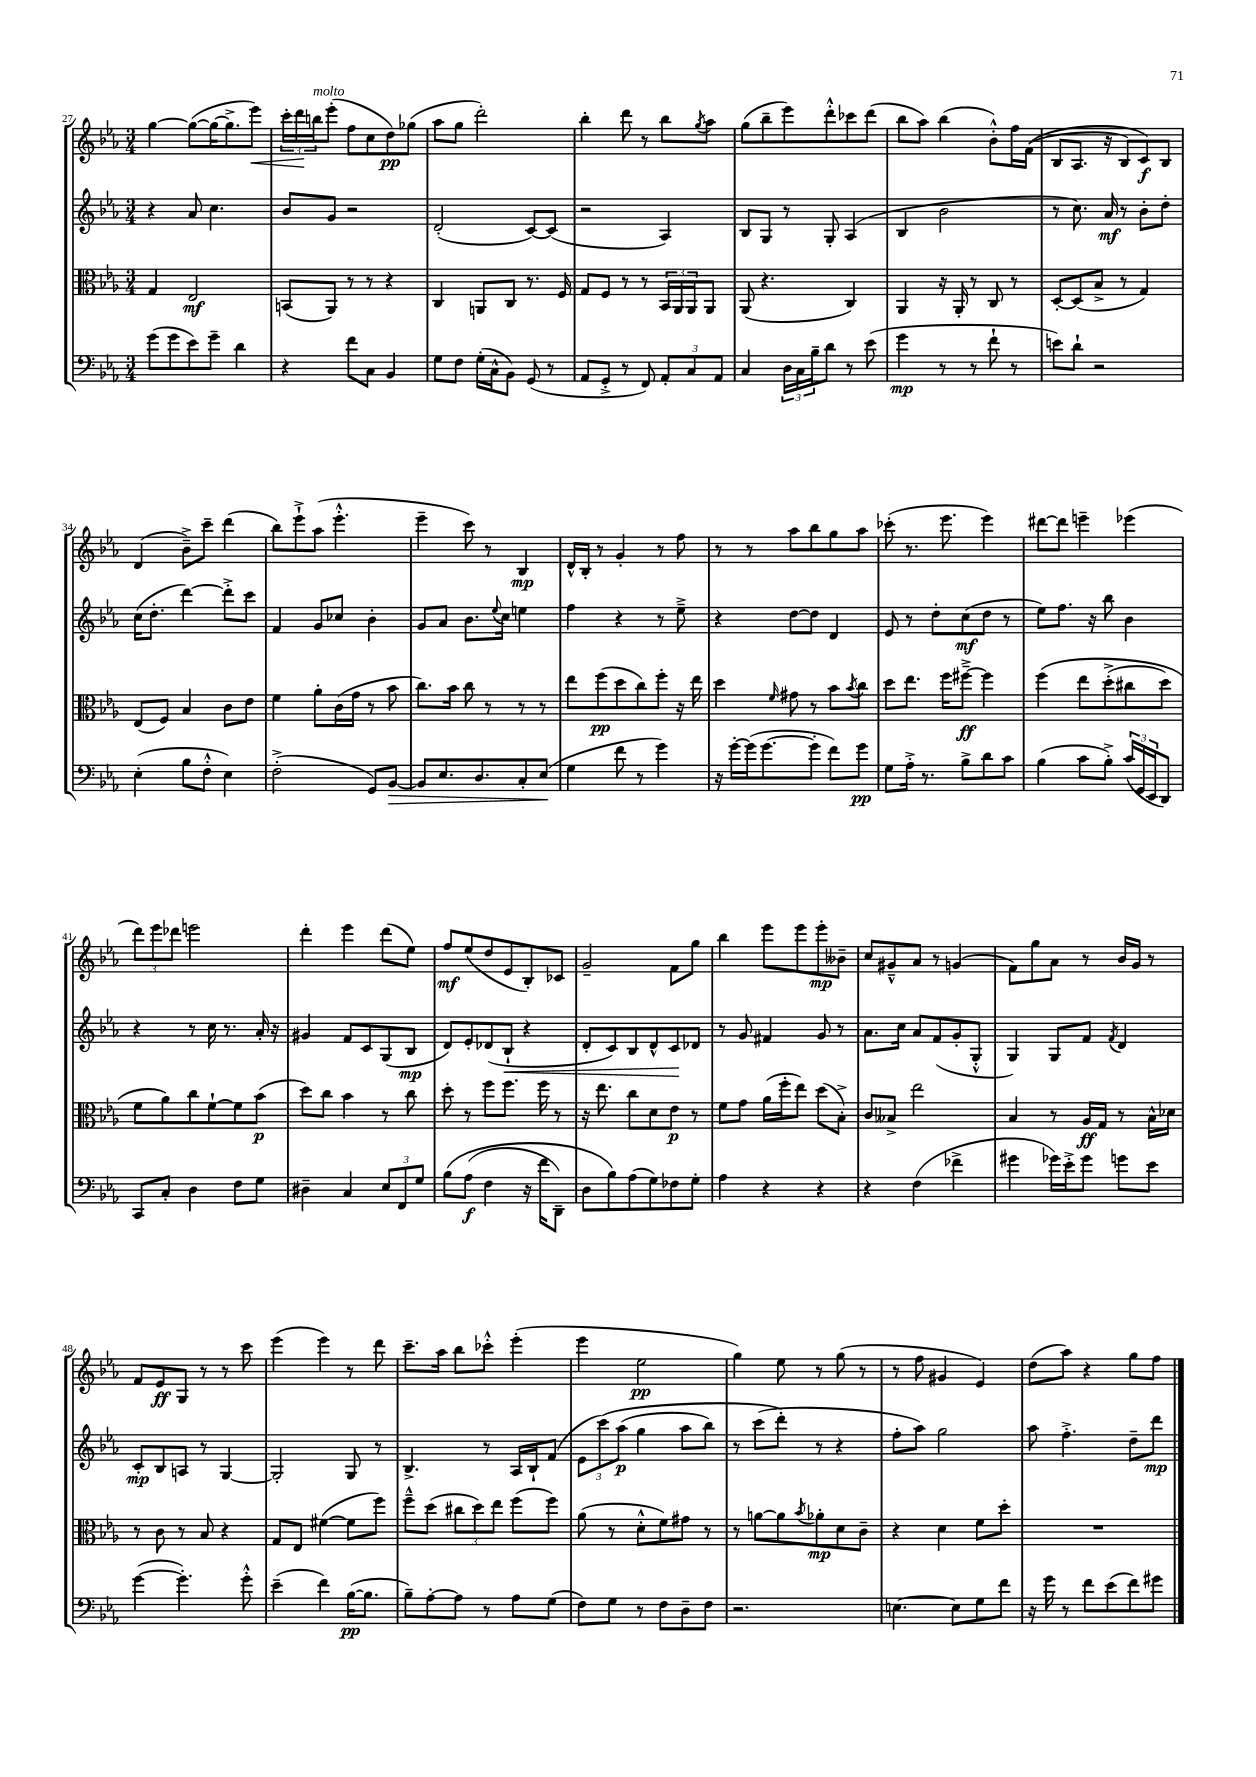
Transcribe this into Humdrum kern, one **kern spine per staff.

**kern	**dynam	**kern	**dynam	**kern	**dynam	**kern	**dynam
*part4	*part4	*part3	*part3	*part2	*part2	*part1	*part1
*staff4	*staff4	*staff3	*staff3	*staff2	*staff2	*staff1	*staff1
*clefF4	*	*clefC3	*	*clefG2	*	*clefG2	*
*k[b-e-a-]	*	*k[b-e-a-]	*	*k[b-e-a-]	*	*k[b-e-a-]	*
*M3/4	*	*M3/4	*	*M3/4	*	*M3/4	*
=27	=27	=27	=27	=27	=27	=27	=27
(8g\L	.	4G/	.	4r	.	[4gg\	.
8g\	.	.	.	.	.	.	.
8e-\)	.	2E-/	mf	8a-/	.	(8gg\L_	.
8g~\J	.	.	.	4.cc\	.	16gg\K_	.
.	.	.	.	.	.	8.gg^\]	.
4d\	.	.	.	.	.	.	.
!	!	!	!	!	!	!	!LO:HP:b
.	.	.	.	.	.	8eee-\J)	<
=28	=28	=28	=28	=28	=28	=28	=28
4r	.	(8BBn/L	.	8b-/L	.	24ccc'\LL	.
.	.	.	.	.	.	24ddd\	.
!	!	!	!	!	!	!LO:TX:a:i:t=molto	!
.	.	.	.	.	.	24bbn\J	[
.	.	8AA-/J)	.	8g/J	.	(8eee-'\J	.
8f\L	.	8r	.	2r	.	8ff\L	.
8C\J	.	8r	.	.	.	8cc\	.
4BB-/	.	4r	.	.	.	8dd\)	pp
.	.	.	.	.	.	(8gg-X\J	.
=29	=29	=29	=29	=29	=29	=29	=29
8G\L	.	4C/	.	(2d'/	.	8aa-\L	.
8F\J	.	.	.	.	.	8gg\J	.
(16G'\LL	.	8AAn/L	.	.	.	2ddd'\)	.
16C^^\J	.	.	.	.	.	.	.
8BB-\J)	.	8C/J	.	.	.	.	.
(8GG/	.	8.r	.	[8c/L)	.	.	.
8r	.	.	.	(8c/J]	.	.	.
.	.	16F/	.	.	.	.	.
=30	=30	=30	=30	=30	=30	=30	=30
8AA-/L	.	8G/L	.	2r	.	4bb-'\	.
8GG'^/J	.	8F/J	.	.	.	.	.
8r	.	8r	.	.	.	8ddd\	.
8FF/)	.	8r	.	.	.	8r	.
12AA-'/L	.	24BB-/LL	.	4A-/)	.	8bb-\L	.
.	.	24AA-/	.	.	.	.	.
12C/	.	24AA-/J	.	.	.	.	.
.	.	.	.	.	.	8qgg/	.
.	.	8AA-/J	.	.	.	8aa-\J	.
12AA-/J	.	.	.	.	.	.	.
=31	=31	=31	=31	=31	=31	=31	=31
4C/	.	(8AA-/	.	8B-/L	.	(8gg\L	.
.	.	4.r	.	8G/J	.	8bb-~\	.
24D\LL	.	.	.	8r	.	8eee-\)	.
24C\	.	.	.	.	.	.	.
24B-~\J	.	.	.	.	.	.	.
8d\J	.	.	.	8G'/	.	8ddd'^^\	.
8r	.	4C/)	.	(4A-/	.	8ccc-X\	.
(8e-\	.	.	.	.	.	(8ddd\J	.
=32	=32	=32	=32	=32	=32	=32	=32
4g\	mp	4AA-/	.	4B-/	.	8bb-\L	.
.	.	.	.	.	.	8aa-\J)	.
8r	.	16r	.	2b-\	.	(4bb-\	.
.	.	16AA-'/	.	.	.	.	.
8r	.	8r	.	.	.	.	.
8f`\	.	8C/	.	.	.	8b-'^^\L)	.
8r	.	8r	.	.	.	16ff\L	.
.	.	.	.	.	.	((16f\JJ	.
=33	=33	=33	=33	=33	=33	=33	=33
8en\L)	.	[8D'/L	.	8r	.	8B-/L	.
8d`\J	.	(8D/]	.	8.cc\)	.	8.A-/J	.
2r	.	8B-^/J	.	.	.	.	.
.	.	.	.	16a-/	mf	16r	.
.	.	8r	.	8r	.	8B-/L)	.
.	.	4G/)	.	8b-'\L	.	8c/)	f
.	.	.	.	8dd'\J	.	8B-/J	.
!!LO:LB:g=z
=34	=34	=34	=34	=34	=34	=34	=34
(4E-'\	.	(8E-/L	.	(16cc\KL	.	(4d/	.
.	.	.	.	8.dd'\J	.	.	.
.	.	8F/J)	.	.	.	.	.
8B-\L	.	4B-/	.	[4ddd\)	.	8b-~^\L)	.
8F'^^\J	.	.	.	.	.	8ccc~\J	.
4E-\)	.	8c\L	.	8ddd'^\L]	.	(4ddd\	.
.	.	8e-\J	.	8ccc\J	.	.	.
=35	=35	=35	=35	=35	=35	=35	=35
(2F'^\	.	4f\	.	4f/	.	8bb-\L)	.
.	.	.	.	.	.	8eee-`^\	.
.	.	8a-'\L	.	8g/L	.	(8aa-\J	.
.	.	(16c\L	.	8cc-X/J	.	4.eee-'^^\	.
.	.	16g\JJ	.	.	.	.	.
8GG/L)	.	8r	.	4b-'\	.	.	.
!	!LO:HP:b	!	!	!	!	!	!
[8BB-/J	>	8b-\	.	.	.	.	.
=36	=36	=36	=36	=36	=36	=36	=36
8BB-/L]	.	8.cc\L)	.	8g/L	.	4eee-~\	.
8.E-/	.	.	.	8a-/J	.	.	.
.	.	16b-\Jk	.	.	.	.	.
.	.	8cc\	.	8.b-\L	.	8ccc\)	.
8.D/	.	.	.	.	.	.	.
.	.	8r	.	.	.	8r	.
.	.	.	.	8qqee-/	.	.	.
.	.	.	.	16cc\Jk	.	.	.
8C'/	.	8r	.	4een\	.	4B-/	mp
(8E-/J	.	8r	.	.	.	.	.
.	]	.	.	.	.	.	.
=37	=37	=37	=37	=37	=37	=37	=37
4G\	.	8ee-\L	.	4ff\	.	16d^^/LL	.
.	.	.	.	.	.	16B-'/JJ	.
.	.	(8ff\	pp	.	.	8r	.
8f\	.	8dd\	.	4r	.	4g'/	.
8r	.	8cc\)	.	.	.	.	.
4g\)	.	8ff'\J	.	8r	.	8r	.
.	.	16r	.	8ee-~^\	.	8ff\	.
.	.	16ee-\	.	.	.	.	.
=38	=38	=38	=38	=38	=38	=38	=38
16r	.	4dd\	.	4r	.	8r	.
[16g'\LL	.	.	.	.	.	.	.
(16g\J]	.	.	.	.	.	8r	.
[8.g\	.	.	.	.	.	.	.
.	.	16qqf/	.	.	.	.	.
.	.	8g#X\	.	[8dd\L	.	8aa-\L	.
8g'\J]	.	8r	.	8dd\J]	.	8bb-\	.
8f\L)	.	8b-\L	.	4d/	.	8gg\	.
.	.	8qb-/	.	.	.	.	.
8g\J	pp	8cc\J	.	.	.	8aa-\J	.
=39	=39	=39	=39	=39	=39	=39	=39
8G\L	.	8dd\L	.	8e-/	.	(8ccc-X'\	.
16A-'^\Jk	.	8.ee-\J	.	8r	.	8.r	.
8.r	.	.	.	.	.	.	.
.	.	.	.	8dd'\L	.	.	.
.	.	16ff\KL	.	.	.	8.eee-\	.
8B-^\L	.	[8ff#X~^\J	ff	(8cc\	mf	.	.
8d\	.	4ff#\]	.	8dd\J	.	4eee-\)	.
8c\J	.	.	.	8r	.	.	.
=40	=40	=40	=40	=40	=40	=40	=40
(4B-\	.	(4ff\	.	8ee-\L)	.	[8ddd#X\L	.
.	.	.	.	8.ff\J	.	8ddd#\J]	.
8c\L	.	8ee-\L	.	.	.	4eeen~\	.
.	.	.	.	16r	.	.	.
8B-'^\J)	.	(8dd'^\	.	8bb-\	.	.	.
(24c/LL	.	8cc#X\	.	4b-\	.	(4eee-X\	.
24GG/	.	.	.	.	.	.	.
24EE-/J	.	.	.	.	.	.	.
8DD/J)	.	8dd\J)	.	.	.	.	.
!!LO:LB:g=z
=41	=41	=41	=41	=41	=41	=41	=41
8CC/L	.	8f\L	.	4r	.	12ddd\L)	.
.	.	.	.	.	.	12eee-\	.
8C'/J	.	8a-\)	.	.	.	.	.
.	.	.	.	.	.	12ddd-X\J	.
4D\	.	8cc\	.	8r	.	2eeen\	.
.	.	[8f`\	.	16cc\	.	.	.
.	.	.	.	8.r	.	.	.
8F\L	.	8f\]	.	.	.	.	.
8G\J	.	(8b-\J	p	16a-'/	.	.	.
.	.	.	.	16r	.	.	.
=42	=42	=42	=42	=42	=42	=42	=42
4D#X~\	.	8dd\L)	.	4g#X/	.	4ddd'\	.
.	.	8cc\J	.	.	.	.	.
4C/	.	4b-\	.	8f/L	.	4eee-\	.
.	.	.	.	8c/	.	.	.
12E-/L	.	8r	.	(8G/	.	(8ddd\L	.
12FF/	.	.	.	.	.	.	.
.	.	8cc\	.	8B-/J	mp	8ee-\J)	.
12G/J	.	.	.	.	.	.	.
=43	=43	=43	=43	=43	=43	=43	=43
(8B-\L	.	8dd'\	.	8d/L)	.	8ff/L	mf
(8A-\J	f	8r	.	8e-'/	.	(8ee-/	.
4F\	.	8ff\L	.	(8d-X/	.	8dd/	.
!	!	!	!	!	!LO:HP:b	!	!
.	.	8.ff\J	.	8B-`/J	<	8e-/	.
16r	.	.	.	4r	.	8B-'/)	.
16f\KL	.	16ff\	.	.	.	.	.
8DD~\J)	.	8r	.	.	.	8c-X/J	.
=44	=44	=44	=44	=44	=44	=44	=44
8D\L	.	16r	.	8d'/L	.	2g~/	.
.	.	8.ee-\	.	.	.	.	.
8B-\)	.	.	.	8c/)	.	.	.
(8A-\	.	8cc\L	.	8B-/	.	.	.
8G\)	.	8d\	.	8d^^/	.	.	.
8F-X\	.	8e-\J	p	8c/	.	8f\L	.
8G'\J	.	8r	.	8d-X/J	[	8gg\J	.
=45	=45	=45	=45	=45	=45	=45	=45
4A-\	.	8f\L	.	8r	.	4bb-\	.
.	.	8g\J	.	8g/	.	.	.
4r	.	(16a-\LL	.	4f#X/	.	8eee-\L	.
.	.	16ff'\J	.	.	.	.	.
.	.	8ee-\J)	.	.	.	8eee-\	.
4r	.	(8dd\L	.	8g/	.	8eee-'\	mp
.	.	8B-'^\J)	.	8r	.	8b--X~\J	.
=46	=46	=46	=46	=46	=46	=46	=46
4r	.	8c/L	.	8.a-\L	.	8cc/L	.
.	.	8B--X^/J	.	.	.	8g#X~^^/	.
.	.	.	.	16cc\Jk	.	.	.
(4F\	.	2ee-\	.	8a-/L	.	8a-/J	.
.	.	.	.	(8f/	.	8r	.
4f-X^\	.	.	.	8g'/	.	(4gn/	.
.	.	.	.	8G'^^/J	.	.	.
=47	=47	=47	=47	=47	=47	=47	=47
4g#X\	.	4B-/	.	4G/)	.	8f\L)	.
.	.	.	.	.	.	8gg\	.
16g-X\LL)	.	8r	.	8G/L	.	8a-\J	.
16e-'^\J	.	.	.	.	.	.	.
8g-\J	.	16A-/LL	ff	8f/J	.	8r	.
.	.	16G/JJ	.	.	.	.	.
.	.	.	.	8qf/	.	.	.
8gn\L	.	8r	.	4d/	.	16b-/LL	.
.	.	.	.	.	.	16g/JJ	.
8e-\J	.	16B-^^\LL	.	.	.	8r	.
.	.	16d-X\JJ	.	.	.	.	.
!!LO:LB:g=z
=48	=48	=48	=48	=48	=48	=48	=48
([4g\	.	8r	.	8c'/L	mp	8f/L	.
.	.	8c\	.	8B-/	.	8e-/	ff
4.g'\])	.	8r	.	8An/J	.	8G/J	.
.	.	8B-/	.	8r	.	8r	.
.	.	4r	.	[4G/	.	8r	.
8g'^^\	.	.	.	.	.	8ccc\	.
=49	=49	=49	=49	=49	=49	=49	=49
(4e-~\	.	8G/L	.	2G'/]	.	(4eee-\	.
.	.	8E-/J	.	.	.	.	.
4f\)	.	([4f#X\	.	.	.	4eee-\)	.
([16B-\KL	pp	8f#\L]	.	8G/	.	8r	.
8.B-\J]	.	.	.	.	.	.	.
.	.	8ff\J)	.	8r	.	8ddd\	.
=50	=50	=50	=50	=50	=50	=50	=50
8B-~\L)	.	8ff~^^\L	.	4.B-^/	.	8.ccc~\L	.
[8A-'\	.	(8dd\J	.	.	.	.	.
.	.	.	.	.	.	16aa-\Jk	.
8A-\J]	.	12cc#X\L	.	.	.	8bb-\L	.
.	.	12dd\)	.	.	.	.	.
8r	.	.	.	8r	.	8ccc-X'^^\J	.
.	.	12ee-\J	.	.	.	.	.
8A-\L	.	(8ff\L	.	16A-/LL	.	(4eee-'\	.
.	.	.	.	16B-`/J	.	.	.
(8G\J	.	8ff\J)	.	(8f/J	.	.	.
=51	=51	=51	=51	=51	=51	=51	=51
8F\L)	.	(8a-\	.	12e-\L	.	4eee-\	.
.	.	.	.	(12ccc\)	.	.	.
8G\J	.	8r	.	.	.	.	.
.	.	.	.	(12aa-\J	p	.	.
8r	.	8d'^^\L	.	4gg\	.	2ee-\	pp
8F\L	.	8f\)	.	.	.	.	.
8D~\	.	8g#X\J	.	8aa-\L	.	.	.
8F\J	.	8r	.	8bb-\J)	.	.	.
=52	=52	=52	=52	=52	=52	=52	=52
2.r	.	8r	.	8r	.	4gg\)	.
.	.	[8an\L	.	(8ccc\L	.	.	.
.	.	8a\]	.	8ddd'\J)	.	8ee-\	.
.	.	8qb-/	.	.	.	.	.
.	.	8a-X'\	mp	8r	.	8r	.
.	.	8d\	.	4r	.	(8gg\	.
.	.	8c~\J	.	.	.	8r	.
=53	=53	=53	=53	=53	=53	=53	=53
[4.En\	.	4r	.	8ff'\L	.	8r	.
.	.	.	.	8aa-\J)	.	8ff\	.
.	.	4d\	.	2gg\	.	4g#X/	.
8E\L]	.	.	.	.	.	.	.
8G\	.	8f\L	.	.	.	4e-/)	.
8f\J	.	8dd'\J	.	.	.	.	.
=54	=54	=54	=54	=54	=54	=54	=54
16r	.	2.r	.	8aa-\	.	(8dd\L	.
16g\	.	.	.	.	.	.	.
8r	.	.	.	4.ff'^\	.	8aa-\J)	.
8f\L	.	.	.	.	.	4r	.
(8e-\	.	.	.	.	.	.	.
8f\)	.	.	.	8dd~\L	.	8gg\L	.
8g#X\J	.	.	.	8ddd\J	mp	8ff\J	.
==	==	==	==	==	==	==	==
*-	*-	*-	*-	*-	*-	*-	*-
